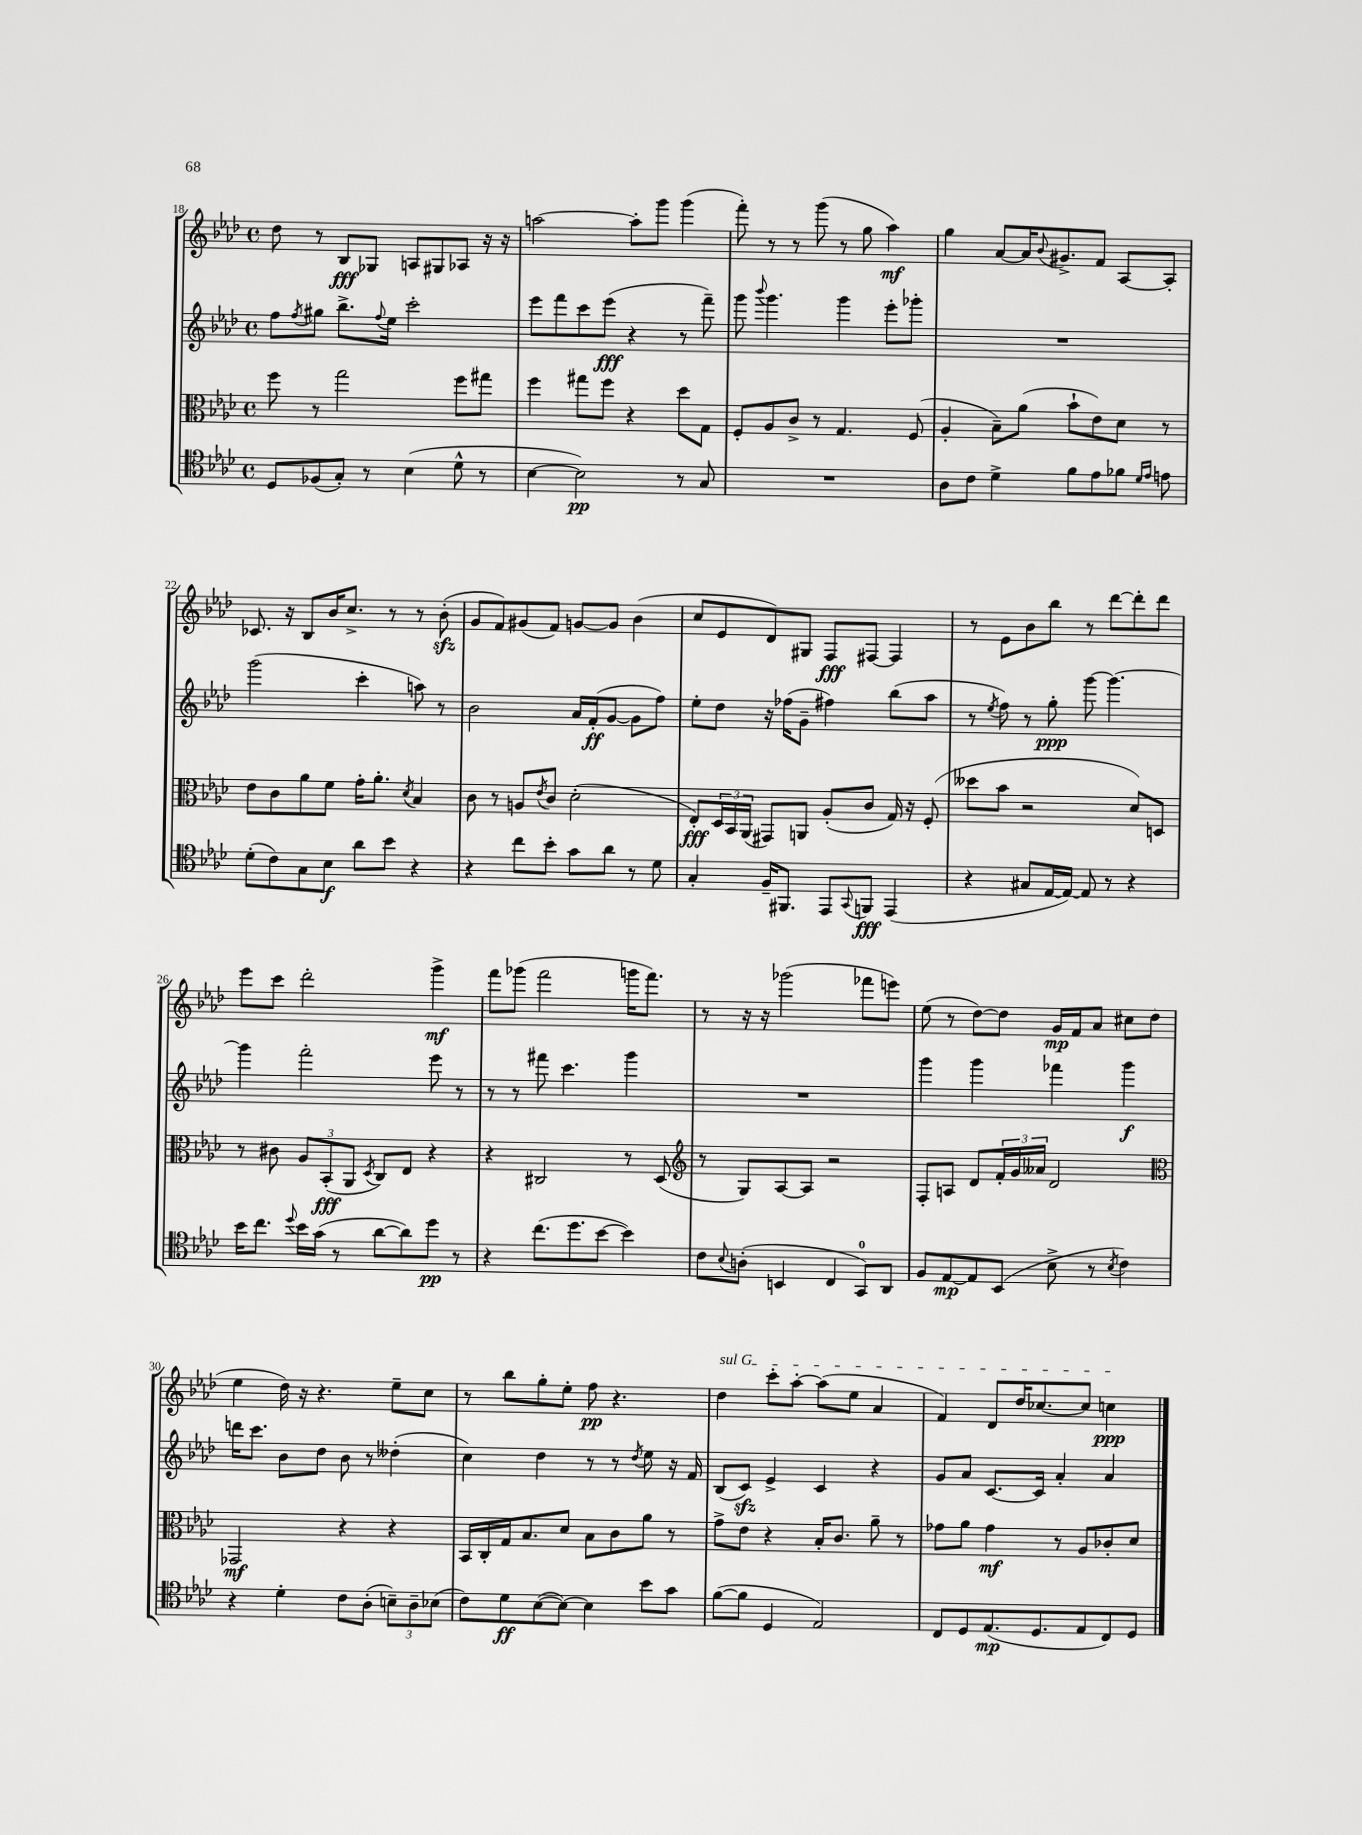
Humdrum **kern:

**kern	**kern	**kern	**kern
*staff4	*staff3	*staff2	*staff1
*clefC4	*clefC3	*clefG2	*clefG2
*k[b-e-a-d-]	*k[b-e-a-d-]	*k[b-e-a-d-]	*k[b-e-a-d-]
*M4/4	*M4/4	*M4/4	*M4/4
*met(c)	*met(c)	*met(c)	*met(c)
8D-	8ff	8ff	8dd-
.	.	8qff	.
(8F-	8r	8gg#	8r
8G')	2gg	8.bb-^	8B-
8r	.	.	8G-
.	.	8qqff	.
.	.	16ee-	.
(4B-	.	2ccc'	8A
.	.	.	8G#
8d-^^	8ff	.	8A-
8r	8gg#	.	16r
.	.	.	16r
=	=	=	=
[4B-	4ff	8eee-	[2aa
.	.	8fff	.
2B-])	8gg#	8ccc	.
.	8ff	(8eee-	.
.	4r	4r	8aa']
.	.	.	8ggg
8r	8dd-	8r	(4ggg
8G	8G	8fff~)	.
=	=	=	=
1r	8F'	8ggg	8fff')
.	.	8qqbbb-	.
.	8A-	4.ggg	8r
.	8c^	.	8r
.	8r	.	(8ggg
.	4.G	4ggg	8r
.	.	.	8gg
.	.	8eee-'	4aa-)
.	(8F	8ggg-'	.
=	=	=	=
8A-	4A-'	1r	4gg
8c	.	.	.
4d-^	8B-~)	.	[8a-
.	(8a-	.	16a-]
.	.	.	8qqb-
.	.	.	8.g#^
8f	8b-`	.	.
8e-	8e-)	.	8f
8f-	8d-	.	[8A-
16qqd-	.	.	.
16qqe-	.	.	.
8e	8r	.	8A-']
=	=	=	=
(8d-'	8e-	(2ggg	8.c-
8c)	8c	.	.
.	.	.	16r
8G	8a-	.	8B-
8B-	8f	.	16b-
.	.	.	8.cc^
8a-	16g'	4ccc'	.
.	8.a-'	.	.
8b-	.	.	8r
.	8qd-	.	.
4r	4B-	8aa)	8r
.	.	8r	(8b-'
=	=	=	=
4r	8c	2b-	8g
.	8r	.	8f)
8cc	8A	.	(8g#
.	8qe-	.	.
8b-'	8c	.	8f)
8g	(2d-'	16a-	[8g
.	.	(16f'	.
8a-	.	[8g	8g]
8r	.	8g]	(4b-
8d-	.	8ff)	.
=	=	=	=
4G'	8E-')	8ee-'	8cc
.	24D-	8dd-	8e-
.	24BB-	.	.
.	(24AA-	.	.
16F~	8GG#)	16r	8d-)
8.FF#	.	(16ff-	.
.	8AA	8g~	8G#
8EE-	(8A-'	4ff#)	8F
8qqGG	.	.	.
8FF	8c	.	[8F#
(4EE-	16G)	(8bb-	4F#]
.	16r	.	.
.	(8F'	8aa-	.
=	=	=	=
4r	8dd--	8r	8r
.	.	8qee-	.
.	8b-	8ff)	8e-
8G#	2r	8r	8b-
[16E-	.	8gg'	8bb-
16E-_)	.	.	.
8E-]	.	[8ggg	8r
8r	.	4.ggg_	[8ddd-
4r	8d-)	.	8ddd-']
.	8D	.	8ddd-
=	=	=	=
16b-	8r	4ggg]	8eee-
8.cc	.	.	.
.	8c#	.	8ccc
8qqdd-	.	.	.
16b-	12A-	2fff'	2ddd-'
(16g	.	.	.
.	(12BB-'	.	.
8r	.	.	.
.	12AA-	.	.
.	8qD-	.	.
[8a-	8C)	.	.
8a-])	8E-	.	.
8dd-	4r	8eee-	4ggg^
8r	.	8r	.
=	=	=	=
4r	4r	8r	8fff
.	.	8r	(8ggg-
(8.cc	2C#	8fff#	2fff
.	.	4.ccc	.
8.dd-	.	.	.
[8b-	.	.	.
4b-])	8r	4ggg	16ggg
.	.	.	8.fff)
.	(8D-	.	.
=	=	=	=
*	*clefG2	*	*
8c	8r	1r	8r
8qqB-	.	.	.
(8A'	8G)	.	16r
.	.	.	16r
4BB	[8A-	.	(2ggg-
.	8A-]	.	.
4C	2r	.	.
8GG)	.	.	8fff-
8AA-	.	.	8eee)
=	=	=	=
8F	8F'	4ggg	(8ee-
[8E-	8A	.	8r
8E-]	8d-	4ggg	[8dd-)
(8BB-	24f'	.	8dd-]
.	24g	.	.
.	24a--	.	.
8B-^	2d-	4fff-	16g
.	.	.	16f
8r	.	.	8a-
8qB-	.	.	.
4c)	.	4ggg	8cc#
.	.	.	(8dd-
=	=	=	=
*	*clefC3	*	*
4r	2GG-	16ddd	4ee-
.	.	8.ccc	.
4d-'	.	8b-	16dd-)
.	.	.	16r
.	.	8dd-	4.r
8c	4r	8b-	.
(8A-'	.	8r	.
12B~)	4r	(4dd--'	8ee-~
12A-~	.	.	.
.	.	.	8cc
(12B-	.	.	.
=	=	=	=
8c)	16BB-	4cc)	8r
.	16C'	.	.
8d-	16G	.	8bb-
.	8.B-	.	.
([8B-	.	4dd-	8gg'
8B-_)	8d-	.	8ee-'
4B-]	8B-	8r	8ff
.	8c	8r	4.r
.	.	8qdd-	.
8b-	8a-	8ee-	.
8g	8r	16r	.
.	.	16f	.
=	=	=	=
([8f	8g^	(8B-	4dd-
8f]	8e-	8c)	.
4D-	4r	4e-^	8ccc'
.	.	.	[8aa-'
2E-)	16B-'	4c	(8aa-]
.	8.c	.	.
.	.	.	8ee-
.	8a-~	4r	4a-
.	8r	.	.
=	=	=	=
8C	8g-	8g	4f)
8D-	8a-	8a-	.
(8.E-	4g-	[8.c	8d-
.	.	.	16dd-
8.D-	.	16c]	[8.cc-
.	8r	4a-'	.
8E-	8A-	.	8cc-]
8C)	8c-'	4a-	4cc
8D-	8d-	.	.
==	==	==	==
*-	*-	*-	*-
